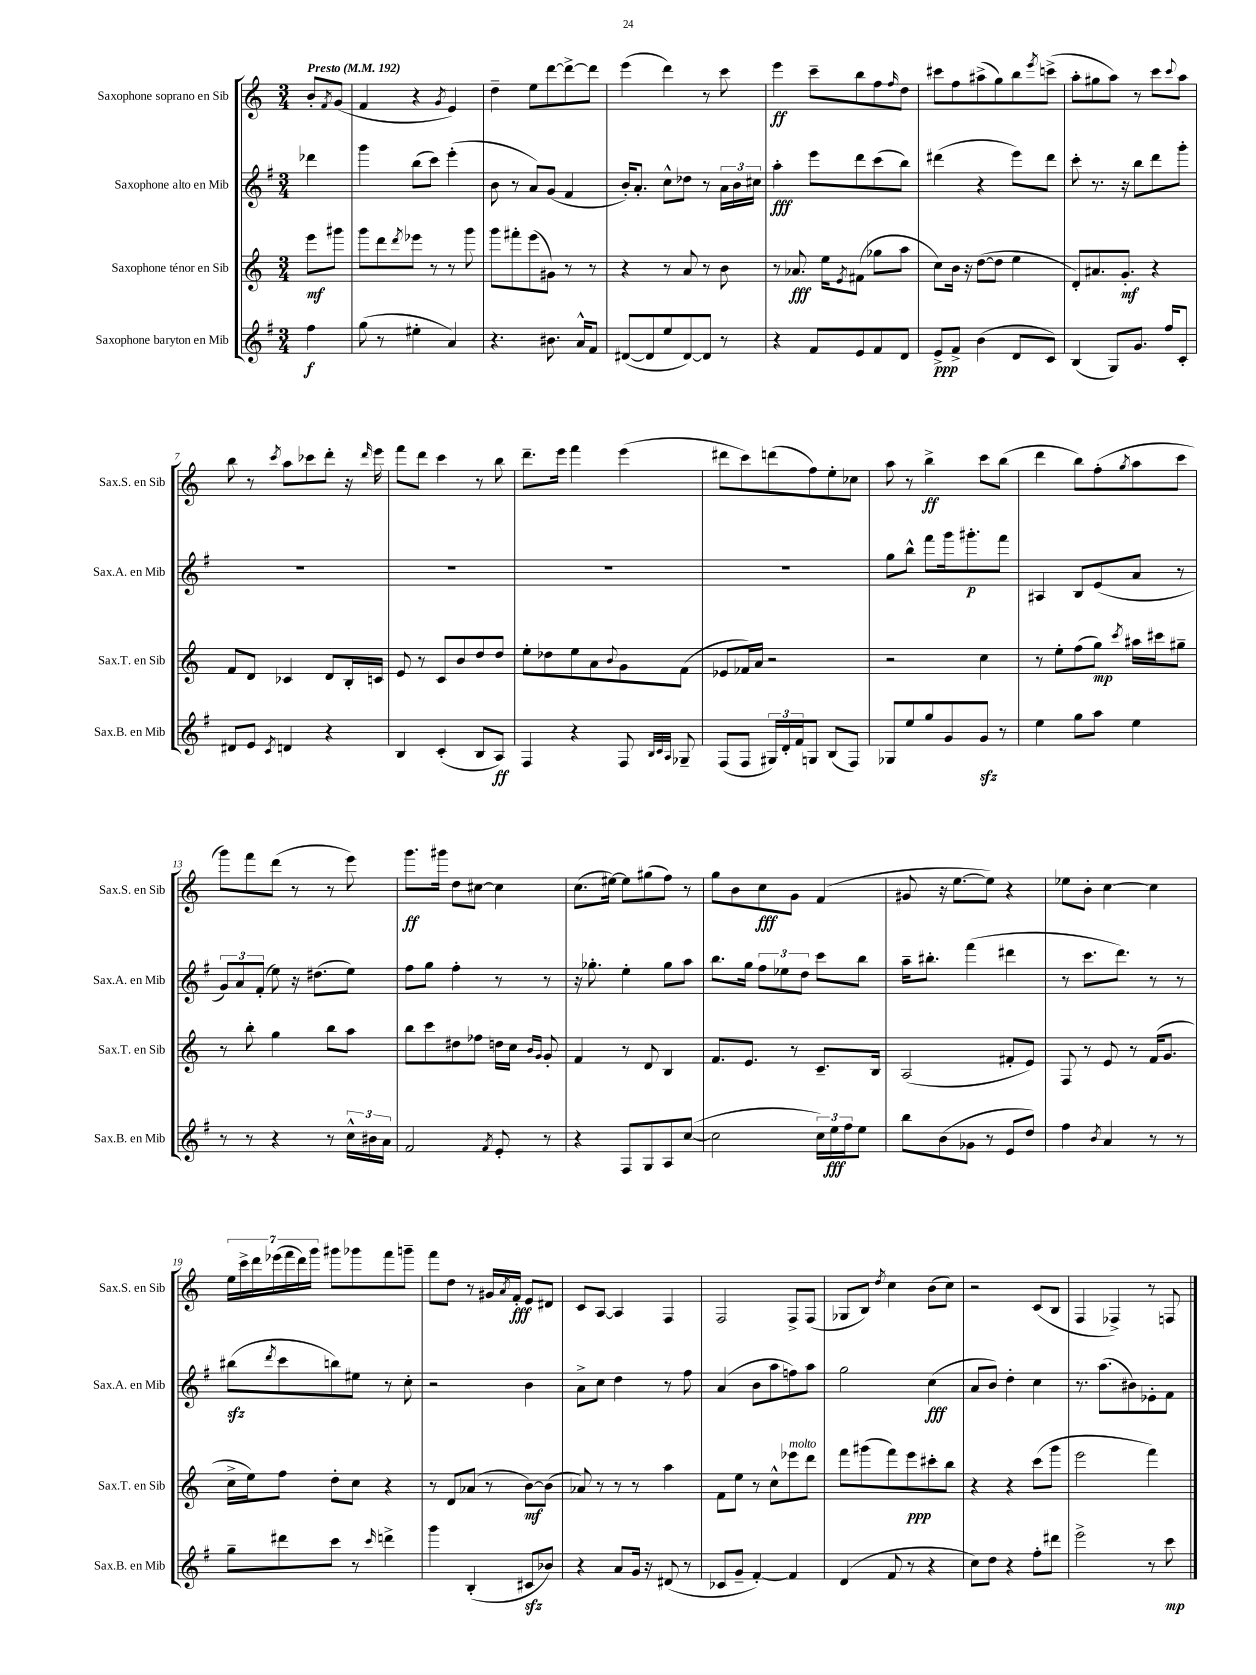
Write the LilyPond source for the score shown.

<<
\new StaffGroup <<
\new Staff = "s0" \with { instrumentName = "Saxophone soprano en Sib" shortInstrumentName = "Sax.S. en Sib" } {
    \clef treble \key c \major \numericTimeSignature \time 3/4 \partial 4 \tempo "Presto" 4 = 192
    b'8-. \acciaccatura { f'8 } g'8( |
    f'4 r4 \acciaccatura { g'8 } e'4) |
    d''4-- e''8 d'''8~ d'''8~-> d'''8 |
    e'''4( d'''4) r8 c'''8 |
    e'''4\ff c'''8-- b''8 f''8 \grace { f''16 } d''8 |
    cis'''8 f''8 ais''8->( g''8) b''8 \acciaccatura { e'''8 } c'''8->( |
    a''8-. gis''8 a''8) r8 c'''8 \appoggiatura { c'''8 } a''8 |
    b''8 r8 \acciaccatura { c'''8 } a''8 ces'''8 d'''8-. r16 \grace { d'''16 } e'''16 |
    f'''8 d'''8 c'''4 r8 b''8 |
    d'''8.-- e'''16 f'''4 e'''4( |
    dis'''8 c'''8) d'''8( f''8) e''8-. ces''8 |
    a''8 r8 b''4->\ff c'''8 b''8( |
    d'''4 b''8) f''8-.( \acciaccatura { g''8 } a''8 c'''8 |
    g'''8) f'''8 d'''8( r8 r8 e'''8) |
    g'''8.\ff gis'''16 d''8 cis''8~ cis''4 |
    c''8.( eis''16~) eis''8 gis''8( f''8) r8 |
    g''8 b'8 c''8\fff g'8 f'4( |
    gis'8 r16 e''8.~ e''8) r4 |
    ees''8 b'8-. c''4~ c''4 |
    \tuplet 7/4 { e''16 c'''16-> d'''16 ees'''16( f'''16 d'''16) g'''16 } gis'''8 ges'''8 f'''8 g'''8-- |
    f'''8 d''8 r8 gis'16 \acciaccatura { a'8 } f'16-.\fff e'8 dis'8 |
    c'8 a8~ a4 f4 |
    f2 f8-> f8( |
    ges8 b8) \acciaccatura { d''8 } c''4 b'8( c''8) |
    r2 c'8( b8 |
    f4 fes4->) r8 f8 \bar "|." |
}
\new Staff = "s1" \with { instrumentName = "Saxophone alto en Mib" shortInstrumentName = "Sax.A. en Mib" } {
    \clef treble \key g \major \numericTimeSignature \time 3/4 \partial 4
    des'''4 |
    g'''4 b''8( c'''8) e'''4-.( |
    b'8 r8 a'8) g'8( fis'4 |
    b'16-.) a'8.-. c''8-^ des''8 r8 \tuplet 3/2 { a'16 b'16 cis''16 } |
    a''4-.\fff e'''8 d'''8 c'''8( b''8) |
    dis'''4( r4 e'''8) dis'''8 |
    c'''8-. r8. r16 b''8 d'''8 g'''8-. |
    R2. |
    R2. |
    R2. |
    R2. |
    g''8 b''8-^ fis'''8 g'''16 gis'''8.-.\p fis'''8 |
    ais4 b8 e'8( a'8 r8 |
    \tuplet 3/2 { g'8) a'8 fis'8-.( } e''8) r16 dis''8.( e''8) |
    fis''8 g''8 fis''4-. r8 r8 |
    r16 ges''8.-. e''4-. ges''8 a''8 |
    b''8. g''16 \tuplet 3/2 { fis''8 ees''8 d''8 } c'''8 b''8 |
    a''16-- bis''8.-. fis'''4( dis'''4 |
    r8 c'''8. d'''8.) r8 r8 |
    bis''8\sfz( \acciaccatura { d'''8 } c'''8 b''8) eis''8 r8 c''8-. |
    r2 b'4 |
    a'8-> c''8 d''4 r8 fis''8 |
    a'4( b'8 a''8 f''8) a''8 |
    g''2 c''4\fff( |
    a'8 b'8) d''4-. c''4 |
    r8. a''8.( bis'8) ees'8-. fis'8 \bar "|." |
}
\new Staff = "s2" \with { instrumentName = "Saxophone ténor en Sib" shortInstrumentName = "Sax.T. en Sib" } {
    \clef treble \key c \major \numericTimeSignature \time 3/4 \partial 4
    e'''8\mf gis'''8 |
    g'''8 d'''8 \acciaccatura { d'''8 } ees'''8 r8 r8 g'''8 |
    g'''8 fis'''8-. e'''8( gis'8) r8 r8 |
    r4 r8 a'8 r8 b'8 |
    r8 aes'8.\fff e''16 \acciaccatura { e'8 } fis'8( ges''8 a''8 |
    c''8) b'16 r16 d''8~( d''8 e''4 |
    d'8-.) ais'8. g'8.-.\mf r4 |
    f'8 d'8 ces'4 d'8 b16-. c'16 |
    e'8 r8 c'8 b'8 d''8 d''8 |
    e''8-. des''8 e''8 a'8 \appoggiatura { b'8 } g'8 f'8( |
    ees'8 fes'16) a'16 r2 |
    r2 c''4 |
    r8 e''8-. f''8( g''8\mp) \acciaccatura { c'''8 } ais''16 cis'''16 gis''8-- |
    r8 b''8-. g''4 b''8 a''8 |
    b''8 c'''8 dis''8 fes''8 d''16 c''16 \grace { b'16 g'16 } g'8-. |
    f'4 r8 d'8 b4 |
    f'8. e'8. r8 c'8.-- b16 |
    a2( fis'8-. e'8) |
    f8 r8 e'8 r8 f'16( g'8. |
    c''16-> e''16) f''8 d''8-. c''8 r4 |
    r8 d'8 aes'8( r8 b'8~\mf) b'8( |
    aes'8) r8 r8 r8 a''4 |
    f'8 e''8 r8 c''8-^ ees'''8^\markup { \italic "molto" } d'''8 |
    f'''8 gis'''8( f'''8) e'''8\ppp cis'''8-. b''8 |
    r4 r4 c'''8( g'''8 |
    e'''2 f'''4) \bar "|." |
}
\new Staff = "s3" \with { instrumentName = "Saxophone baryton en Mib" shortInstrumentName = "Sax.B. en Mib" } {
    \clef treble \key g \major \numericTimeSignature \time 3/4 \partial 4
    fis''4\f |
    g''8( r8 eis''4-. a'4) |
    r4. bis'8. a'16-^ fis'8 |
    dis'8~( dis'8 e''8 dis'8~) dis'8 r8 |
    r4 fis'8 e'8 fis'8 d'8 |
    e'8->\ppp fis'8-> b'4( d'8 c'8) |
    b4( g8) g'8. fis''16 c'8-. |
    dis'8 e'8 \acciaccatura { c'8 } d'4 r4 |
    b4 c'4-.( b8 a8\ff) |
    fis4 r4 fis8 \grace { b32 c'32 a32 } ges8-- |
    fis8( fis8 \tuplet 3/2 { gis16) d'16-. fis'16 } g8 b8( fis8) |
    ges8 e''8 g''8 g'8 g'8\sfz r8 |
    e''4 g''8 a''8 e''4 |
    r8 r8 r4 r8 \tuplet 3/2 { c''16-^ bis'16 a'16 } |
    fis'2 \acciaccatura { fis'8 } e'8-. r8 |
    r4 fis8 g8 a8 c''8~( |
    c''2 \tuplet 3/2 { c''16) e''16\fff fis''16 } e''8 |
    b''8 b'8( ges'8 r8 e'8 d''8) |
    fis''4 \acciaccatura { b'8 } a'4 r8 r8 |
    g''8-- dis'''8 c'''8 r8 \grace { c'''16 } d'''4-> |
    g'''4 b4-.( cis'8\sfz bes'8) |
    r4 a'8 g'16 r16 dis'8( r8 |
    ces'8 g'8-- fis'4~-.) fis'4 |
    d'4( fis'8 r8 r4 |
    c''8) d''8 r4 fis''8-. dis'''8 |
    e'''2-> r8 c'''8\mp \bar "|." |
}
>>
>>
